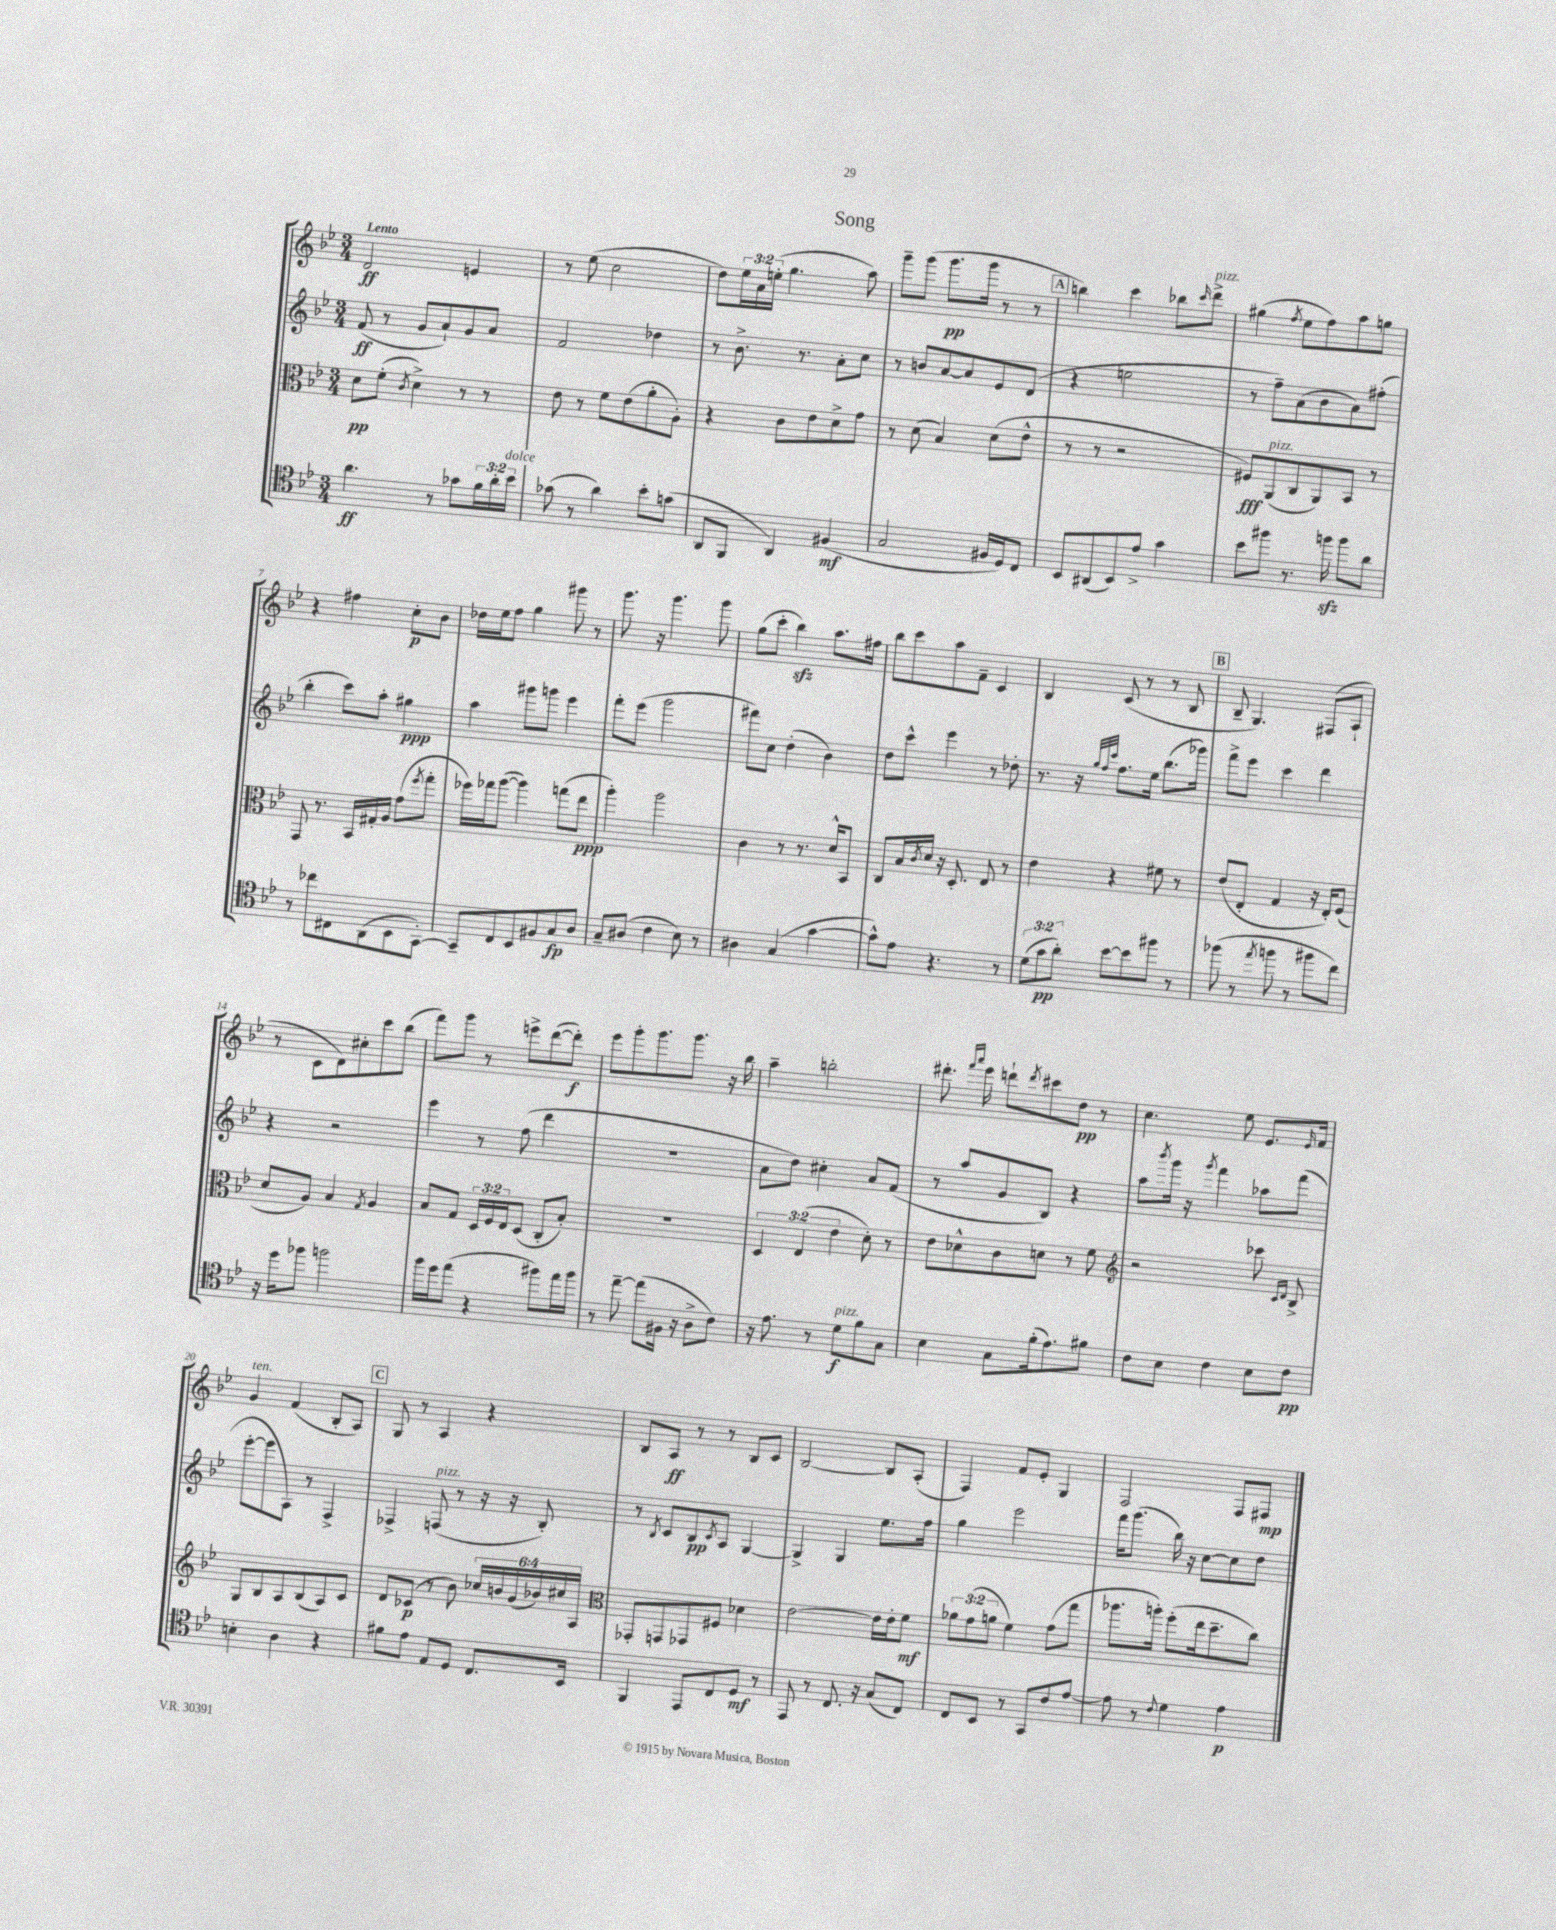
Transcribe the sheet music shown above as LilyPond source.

\header { title = "Song" }
<<
\new StaffGroup <<
\new Staff = "s0" {
    \clef treble \key bes \major \numericTimeSignature \time 3/4 \override Staff.TupletNumber.text = #tuplet-number::calc-fraction-text \tempo "Lento"
    d'2\ff e'4 |
    r8 ees''8( c''2 |
    d''8) \tuplet 3/2 { ees''16 a'16 e''16-.( } g''4. a''8) |
    g'''8-- g'''8( g'''8.\pp g'''16 r8 r8 |
    \mark \markup { \box "A" } b''4) c'''4 bes''8 \grace { c'''16 } d'''8->^\markup { \italic "pizz." } |
    gis''4( \acciaccatura { f''8 } ees''8 f''8) a''8 g''8 |
    r4 fis''4 c''8-.\p bes'8 |
    des''16 ees''16 f''8 g''4 gis'''8 r8 |
    g'''8. r16 g'''4. g'''8 |
    g''8( c'''8-. bes''4\sfz) a''8. fis''16 |
    bes''8 c'''8 a''8 f'8-- c'4 |
    bes4 c'8( r8 r8 bes8 |
    \mark \markup { \box "B" } bes8-- g4.) fis8( a8-! |
    r8 c'8 d'8) cis''8-. c'''8 bes''8( |
    f'''8) g'''8 r8 e'''8-> d'''8~( d'''8-.\f) |
    ees'''8 g'''8-. g'''8. g'''8. r16 bes''16 |
    a''4-- b''2-. |
    dis'''8.-. \grace { f'''16 a'''16 } ees'''16 d'''8-! \acciaccatura { d'''8 } cis'''8 d''8\pp r8 |
    c''4. ees''8 ees'8. \grace { ees'16 } f'16 |
    g'4^\markup { \italic "ten." } f'4( bes8-. a8) |
    \mark \markup { \box "C" } g8 r8 a4 r4 |
    bes8 a8\ff r8 r8 bes8 c'8 |
    bes2~ bes8 a8-.( |
    f4) f'8 ees'8-. g4 |
    f2 f8 fis8\mp \bar "|." |
}
\new Staff = "s1" {
    \clef treble \key bes \major \numericTimeSignature \time 3/4
    f'8\ff( r8 g'8 a'8-!) g'8 a'8 |
    f'2 des''4 |
    r8 bes'8.-> r8. a'8-. c''8 |
    r8 b'8 a'8~ a'8 ees'8 d'8( |
    \mark \markup { \box "A" } r4 e''2 |
    r8 f''8--) a'8( bes'8 a'8) fis''8-.( |
    bes''4-. c'''8) a''8-. gis''4\ppp |
    a''4 gis'''8 g'''8 ees'''4 |
    f'''8-. ees'''8( g'''2 |
    fis'''8) c''8 d''4-.( bes'4) |
    d''8 c'''8-^ ees'''4 r8 des''8-. |
    r8. r16 \grace { g''32 f''32 c'''32 } f''8. ees''16 bes''8.( ges'''16) |
    \mark \markup { \box "B" } f'''8-> ees'''8 c'''4 d'''4 |
    r4 r2 |
    ees'''4 r8 f''8( d'''4 |
    R2. |
    a'8 d''8) cis''4-. a'8 f'8( |
    r8 a''8 g'8 bes8) r4 |
    a''8 \acciaccatura { bes'''8 } g'''16 r16 \acciaccatura { g'''8 } f'''4 aes''8 f'''8( |
    ees'''8~-. ees'''8 a8) r8 f4-> |
    \mark \markup { \box "C" } fes4-> f8^\markup { \italic "pizz." }( r8 r16 r16 bes8-.) |
    r8 \acciaccatura { bes8 } c'8 bes8\pp \acciaccatura { c'8 } a8 g4~ |
    g4-> g4 ees''8. f''16 |
    g''4 ees'''2 |
    f'''16 g'''8.( bes''16) r16 c''8~ c''8 d''8 \bar "|." |
}
\new Staff = "s2" {
    \clef alto \key bes \major \numericTimeSignature \time 3/4 \override Staff.TupletNumber.text = #tuplet-number::calc-fraction-text
    d'8\pp f'8-.( \acciaccatura { c'8 } d'4->) r8 r8 |
    ees'8 r8 f'8 ees'8( a'8-. a8-.) |
    r4 c'8 ees'8 d'8-> g'8 |
    r8 d'8( bes4) d'8( ees'8-^ |
    \mark \markup { \box "A" } r8 r8 r2 |
    fis8\fff) a,8^\markup { \italic "pizz." }( c8 a,8) bes,8 r8 |
    g,8 r8. bes,16 gis16-. a16 g'8( \acciaccatura { f''8 } g''8-. |
    fes''16) ges''16 a''8~( a''4) g''8( ees''8\ppp |
    a''4-.) a''2 |
    c'4 r8 r8. d'16-^ bes,8 |
    c8 bes16 \acciaccatura { c'8 } d'16 r16 d8.-. ees8 r8 |
    ees'4 r4 fis'8 r8 |
    \mark \markup { \box "B" } ees'8( ees8-. g4 r16 ees16-.) f8( |
    d'8 a8) bes4 \acciaccatura { g8 } a4 |
    bes8 g8 \tuplet 3/2 { d16 f16 ees16 } d8( c8-. bes8-.) |
    R2. |
    \tuplet 3/2 { d4 ees4( ees'4 } d'8-.) r8 |
    ees'8 des'8-^ c'8 d'8 r8 f'8 |
    \clef treble r2 ces'''8 \grace { c'16 d'16 } bes8-> |
    g8 bes8 a8 bes8( a8) c'8 |
    \mark \markup { \box "C" } d'8 ces'8\p( r8 bes'8) \tuplet 6/4 { ces''16 b'16 g'16( bes'16) cis''16 a16 } |
    \clef alto ges,8-. g,8 ges,8 fis8 des'4 |
    ees'2~ ees'16 ees'16-. f'8\mf |
    \tuplet 3/2 { aes'8 g'8( a'8 } f'4) g'8( g''8 |
    aes''8. a''16-.) f''8-.( ees''16 d''8.-- c''8) \bar "|." |
}
\new Staff = "s3" {
    \clef tenor \key bes \major \numericTimeSignature \time 3/4 \override Staff.TupletNumber.text = #tuplet-number::calc-fraction-text
    a'4.\ff r8 ges'8 \tuplet 3/2 { f'16 a'16-. bes'16^\markup { \italic "dolce" } } |
    ges'8( r8 a'4) bes'8-. g'8( |
    a,8 f,8 a,4) fis4\mf( |
    g2 fis16 d16) c8 |
    \mark \markup { \box "A" } bes,8 ais,8( bes,8) ees'8-> g'4 |
    bes'8 fis''8 r8. f''16\sfz f''8 a'8 |
    r8 ces''8 cis8 a,8( bes,8 g,8~-.) |
    g,8-- c8 bes,8 fis8 g8\fp a8 |
    g8-- ais8( c'4 bes8) r8 |
    ais4 g4( g'4~ |
    g'8-^) ees'8 r4. r8 |
    \tuplet 3/2 { d'8( g'8\pp a'8-.) } bes'8~ bes'8 fis''8 r8 |
    \mark \markup { \box "B" } fes''8( r8 \acciaccatura { ees''8 } f''8 r8 fis''8 c''8) |
    r16 d''16 fes''8 f''2 |
    f''16 d''16 ees''8( r4 fis''8) ees''16 fis''16 |
    r8 ees''8~-- ees''8( fis16 r16 a8-> c'8) |
    r16 ees'8. r8 d'8\f^\markup { \italic "pizz." } f'8 g8 |
    bes4 g8 f'16-.( ees'8.) fis'8 |
    c'8 bes8 c'4 bes8 c'8\pp |
    b4-. a4 r4 |
    \mark \markup { \box "C" } fis'8 ees'8 ees8 d8 c8. bes,16 |
    f,4 ees,8 c8 d8\mf r8 |
    ees,8 r8 c8. r16 g8( c8) |
    c8 bes,8 r8 g,8 c'8 ees'8~ |
    ees'8 r8 \appoggiatura { c'8 } d'4 ees'4\p \bar "|." |
}
>>
>>
